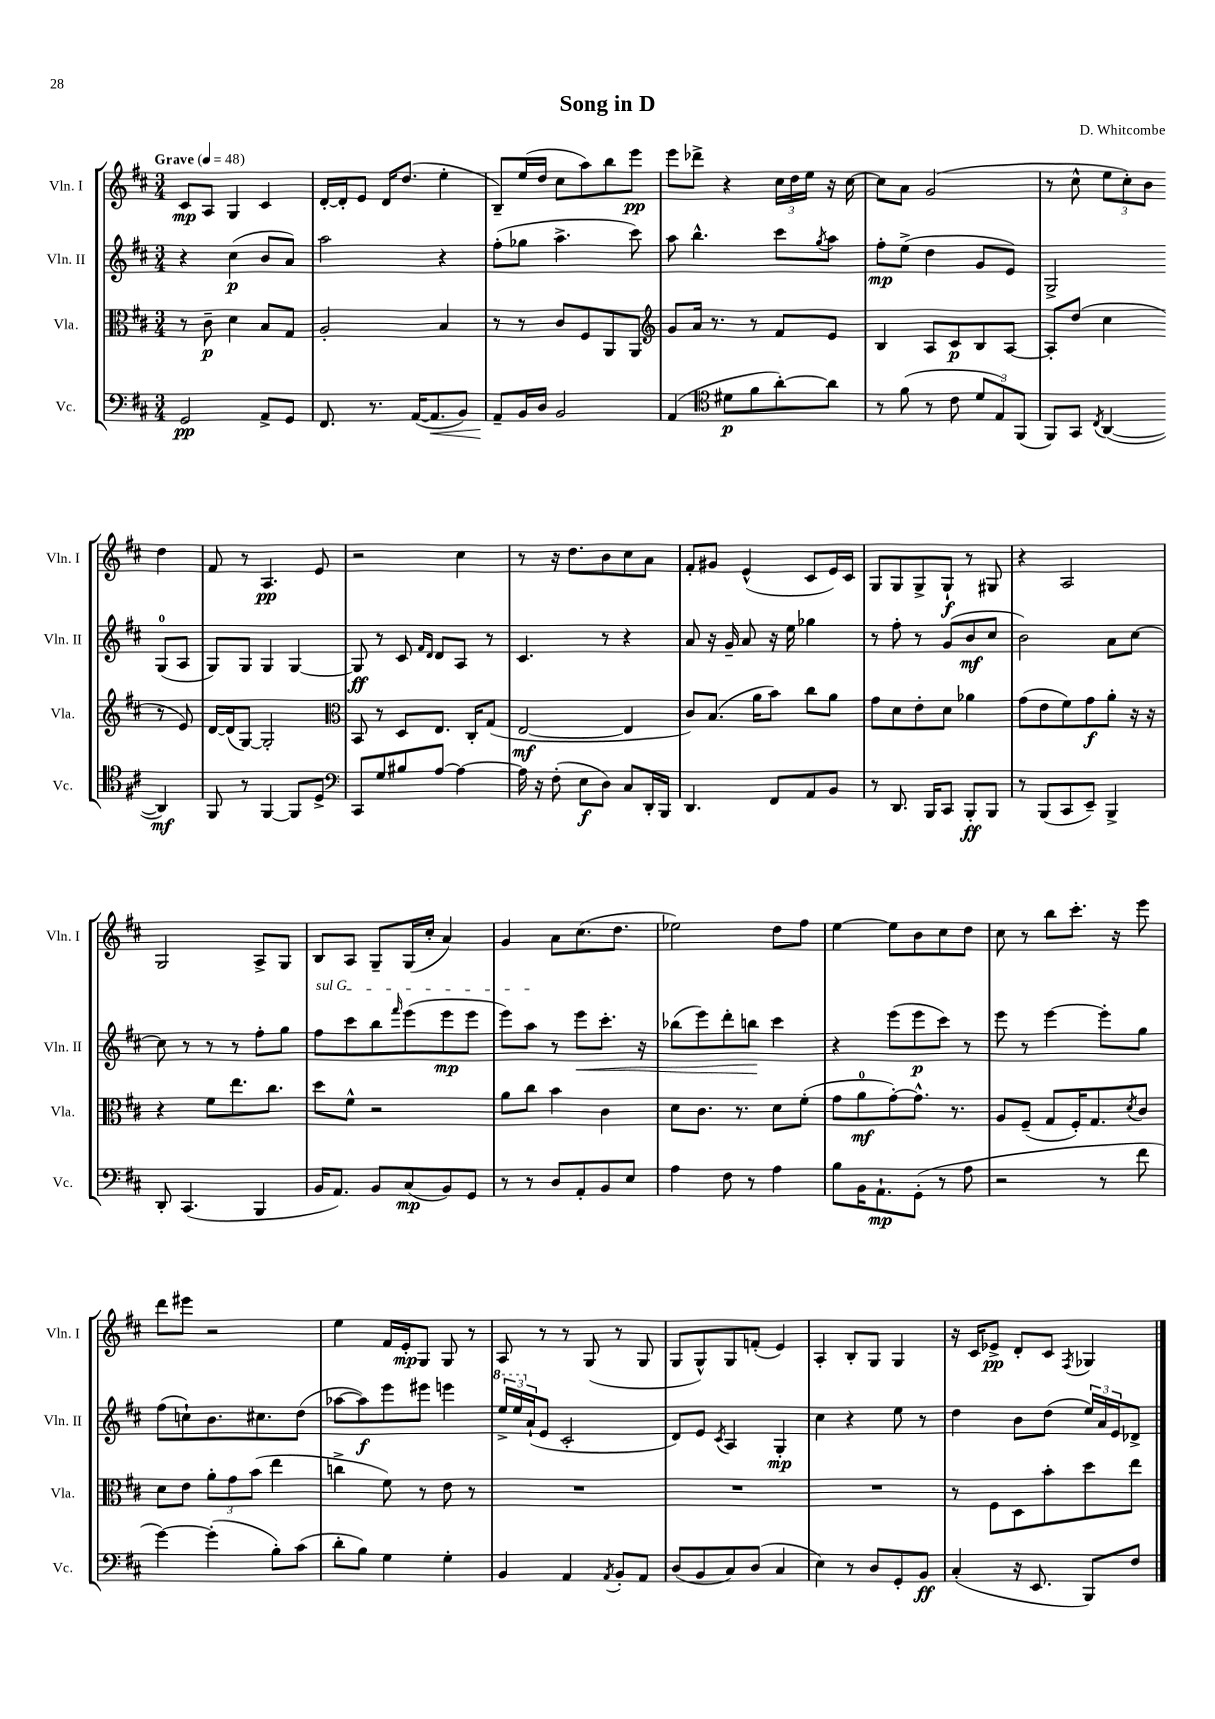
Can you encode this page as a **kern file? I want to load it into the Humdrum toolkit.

**kern	**kern	**kern	**kern
*staff4	*staff3	*staff2	*staff1
*clefF4	*clefC3	*clefG2	*clefG2
*k[f#c#]	*k[f#c#]	*k[f#c#]	*k[f#c#]
*M3/4	*M3/4	*M3/4	*M3/4
*MM48	*MM48	*MM48	*MM48
2GG	8r	4r	8c#
.	8c#~	.	8A
.	4d	(4cc#	4G
8AA^	8B	8b	4c#
8GG	8G	8a)	.
=	=	=	=
8.FF#	2A'	2aa	[16d'
.	.	.	16d']
.	.	.	8e
8.r	.	.	.
.	.	.	16d
.	.	.	(8.dd
([16AA	.	.	.
8.AA]	.	.	.
.	4B	4r	4ee'
8BB)	.	.	.
=	=	=	=
8AA~	8r	(8ff#'	8B~)
16BB	8r	8gg-	(16ee
16D	.	.	16dd
2BB	8c#	4.aa^	8cc#
.	8F#	.	8aa)
.	8AA	.	8bb
.	8AA	8ccc#)	8eee
=	=	=	=
*	*clefG2	*	*
(4AA	8g	8aa	8eee
.	16a	4.bb^^	8ddd-^
.	8.r	.	.
*clefC4	*	*	*
8d#	.	.	4r
8f#	8r	.	.
[8a')	8f#	8ccc#	24cc#
.	.	.	24dd
.	.	.	24ee
.	.	8qgg	.
8a]	8e	8aa	16r
.	.	.	[16cc#
=	=	=	=
8r	4B	8ff#'	8cc#]
(8f#	.	(8ee^	8a
8r	8A	4dd	(2g
8c#	8c#	.	.
12d	8B	8g	.
12E)	.	.	.
.	[8A	8e)	.
(12FF#	.	.	.
=	=	=	=
8FF#)	8A']	2G^	8r
8GG	(8dd	.	8cc#^^
8qC#	.	.	.
([4AA	4cc#	.	12ee
.	.	.	12cc#')
.	.	.	12b
4AA])	8r	(8G	4dd
.	8e)	8A	.
=	=	=	=
8FF#	[16d	8G)	8f#
.	(16d]	.	.
8r	[8G)	8G	8r
[4FF#	2G']	4G	4.A
8FF#]	.	[4G	.
8D^	.	.	8e
=	=	=	=
*clefF4	*clefC3	*	*
8CC#	8BB	8G]	2r
8G	8r	8r	.
8B#	8D	8c#	.
.	.	16qqf#	.
.	.	16qqd	.
[8A	8.E	8d	.
4A_	.	8A	4cc#
.	16C#'	.	.
.	(8G	8r	.
=	=	=	=
16A]	[2E	4.c#	8r
16r	.	.	.
(8F#'	.	.	16r
.	.	.	8.dd
8E	.	.	.
8D)	.	8r	8b
8C#	4E]	4r	8cc#
16DD'	.	.	8a
16BBB	.	.	.
=	=	=	=
4.DD	8c#)	8a	8f#'
.	(8.B	16r	8g#
.	.	16g~	.
.	.	8a	(4e^^
.	16a	.	.
8FF#	8b)	16r	.
.	.	16ee	.
8AA	8cc#	4gg-	8c#
8BB	8a	.	16e)
.	.	.	16c#
=	=	=	=
8r	8g	8r	8G
8.DD	8d	8ff#'	8G
.	8e'	8r	8G^
16BBB	.	.	.
8CC#	8d	(8g	8G`
8BBB'	4a-	8b	8r
8BBB	.	8cc#	8G#
=	=	=	=
8r	(8g	2b)	4r
(8BBB	8e	.	.
8CC#	8f#)	.	2A
8EE~)	8g	.	.
4BBB^	8a'	8a	.
.	16r	[8cc#	.
.	16r	.	.
=	=	=	=
8DD'	4r	8cc#]	2G
(4.CC#	.	8r	.
.	8f#	8r	.
.	8.ee	8r	.
4BBB	.	8ff#'	8A^
.	8.cc#	.	.
.	.	8gg	8G
=	=	=	=
16BB	8dd	8ff#	8B
8.AA)	.	.	.
.	8f#^^	8ccc#	8A
8BB	2r	8bb	8G~
.	.	16qqfff#	.
(8C#	.	(8eee	(16G
.	.	.	16cc#'
8BB)	.	8eee	4a)
8GG	.	8eee	.
=	=	=	=
8r	8a	8eee)	4g
8r	8cc#	8aa	.
8D	4b	8r	8a
8AA'	.	8eee	(8.cc#
8BB	4c#	8.ccc#'	.
.	.	.	8.dd
8E	.	.	.
.	.	16r	.
=	=	=	=
4A	8d	(8bb-	2ee-)
.	8.c#	8eee)	.
8F#	.	8ddd'	.
.	8.r	.	.
8r	.	8bb	.
4A	8d	4ccc#	8dd
.	(8f#'	.	8ff#
=	=	=	=
8B	8g	4r	[4ee
16BB	8a	.	.
8.AA`	.	.	.
.	[8g')	(8eee	8ee]
(8GG'	8.g^^]	8eee	8b
8r	.	8ccc#)	8cc#
.	8.r	.	.
8A	.	8r	8dd
=	=	=	=
2r	8A	8eee	8cc#
.	(8F#~	8r	8r
.	8G	[4eee	8bb
.	16F#')	.	8.ccc#'
.	8.G	.	.
8r	.	8eee']	.
.	.	.	16r
.	8qd	.	.
8f#	8c#	8gg	8eee
=	=	=	=
[4g)	8d	(8ff#	8ddd
.	8e	8cc`)	8eee#
(4g']	12a'	8.b	2r
.	12g	.	.
.	(12b	.	.
.	.	8.cc#	.
8B')	4ee	.	.
(8c#	.	(8dd	.
=	=	=	=
8d'	4cc^	[8aa-	4ee
8B)	.	8aa-])	.
4G	8f#)	8eee	16f#
.	.	.	16e'
.	8r	8eee#	8G
4G'	8e	4eee	8G
.	8r	.	8r
=	=	=	=
4BB	2.r	24eee^	8A
.	.	24eee	.
.	.	(24a`	.
.	.	8e	8r
4AA	.	2c#'	8r
.	.	.	(8G
8qAA	.	.	.
8BB'	.	.	8r
8AA	.	.	8G
=	=	=	=
(8D	2.r	8d)	8G
8BB	.	8e	8G^^)
.	.	8qc#	.
8C#)	.	4A	8G
(8D	.	.	(8f'
4C#	.	4G'	4e)
=	=	=	=
4E)	2.r	4cc#	4A'
8r	.	4r	8B'
8D	.	.	8G
8GG'	.	8ee	4G
8BB	.	8r	.
=	=	=	=
(4C#'	8r	4dd	16r
.	.	.	16c#
.	8F#	.	8e-^
16r	8D	8b	8d'
8.EE	.	.	.
.	8b'	(8dd	8c#
.	.	.	8qF#
8BBB)	8dd	24ee)	4G-
.	.	24a	.
.	.	24e	.
8F#	8ee	8d-^	.
==	==	==	==
*-	*-	*-	*-
